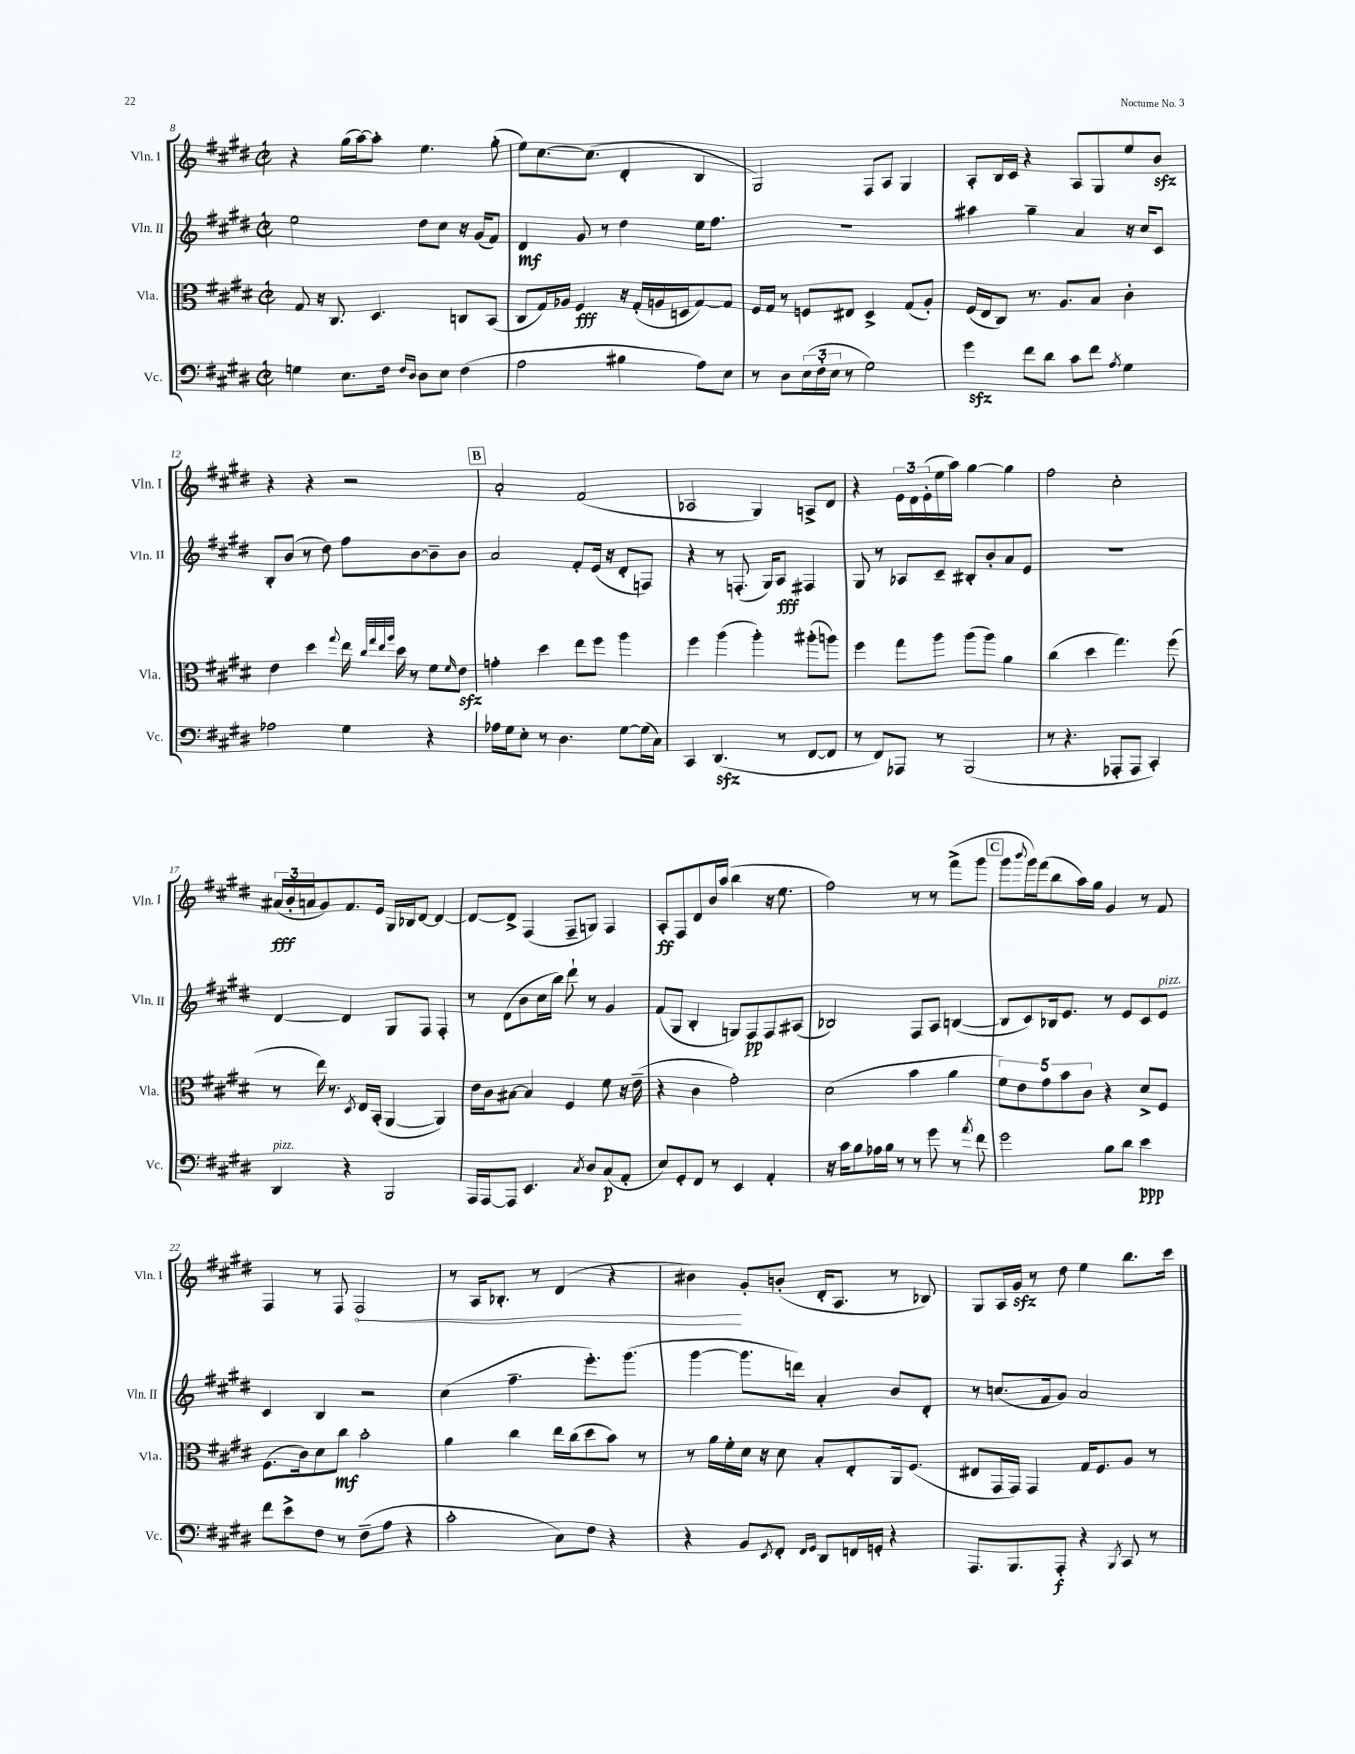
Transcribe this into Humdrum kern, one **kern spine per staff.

**kern	**dynam	**kern	**dynam	**kern	**dynam	**kern	**dynam
*part4	*part4	*part3	*part3	*part2	*part2	*part1	*part1
*staff4	*staff4	*staff3	*staff3	*staff2	*staff2	*staff1	*staff1
*I"Vc.	*	*I"Vla.	*	*I"Vln. II	*	*I"Vln. I	*
*I'Vc.	*	*I'Vla.	*	*I'Vln. II	*	*I'Vln. I	*
*clefF4	*	*clefC3	*	*clefG2	*	*clefG2	*
*k[f#c#g#d#]	*	*k[f#c#g#d#]	*	*k[f#c#g#d#]	*	*k[f#c#g#d#]	*
*M2/2	*	*M2/2	*	*M2/2	*	*M2/2	*
*met(c|)	*	*met(c|)	*	*met(c|)	*	*met(c|)	*
=8	=8	=8	=8	=8	=8	=8	=8
4Gn\	.	8G#/	.	2ee\	.	4r	.
.	.	16r	.	.	.	.	.
.	.	8.C#/	.	.	.	.	.
8.E\L	.	.	.	.	.	(16gg#\LL	.
.	.	.	.	.	.	[16aa\J)	.
.	.	4.D#/	.	.	.	8aa'\J]	.
16F#\Jk	.	.	.	.	.	.	.
16qqF#/LL	.	.	.	.	.	.	.
16qqD#/JJ	.	.	.	.	.	.	.
8D#\L	.	.	.	8dd#\L	.	4.ee\	.
8E\J	.	.	.	8cc#\J	.	.	.
(4F#\	.	8Cn/L	.	16r	.	.	.
.	.	.	.	(16g#/KL	.	.	.
.	.	(8BB/J	.	8f#/J)	.	(8gg#'\	.
=9	=9	=9	=9	=9	=9	=9	=9
2A\	.	8C#/L	.	4d#/	mf	8ee\L)	.
.	.	16G#/L)	.	.	.	[8.cc#\	.
.	.	16A-X/JJ	.	.	.	.	.
.	.	4F#/	fff	8g#/	.	.	.
.	.	.	.	.	.	(8.cc#\J]	.
.	.	.	.	8r	.	.	.
4B#X\	.	16r	.	4dd#\	.	4d#'/	.
.	.	(16G#'/LL	.	.	.	.	.
.	.	16An/	.	.	.	.	.
.	.	16Dn/J	.	.	.	.	.
8A\L)	.	[8G#/)	.	16ee\KL	.	4B/	.
.	.	.	.	8.ff#\J	.	.	.
8E\J	.	8G#/J]	.	.	.	.	.
=10	=10	=10	=10	=10	=10	=10	=10
8r	.	16F#/LL	.	1r	.	2G#/)	.
.	.	16G#/JJ	.	.	.	.	.
8D#\L	.	8r	.	.	.	.	.
(24E\L	.	8Fn/L	.	.	.	.	.
24F#'\	.	.	.	.	.	.	.
24E\JJ	.	.	.	.	.	.	.
8r	.	8E#X/J	.	.	.	.	.
2G#\)	.	4D#^/	.	.	.	8F#/L	.
.	.	.	.	.	.	8A/J	.
.	.	(8G#/L	.	.	.	4G#/	.
.	.	8A'/J)	.	.	.	.	.
=11	=11	=11	=11	=11	=11	=11	=11
4g#zz\	.	(16F#/LL	.	4aa#X\	.	8A'/L	.
.	.	16E/J	.	.	.	.	.
.	.	8C#/J)	.	.	.	16B/L	.
.	.	.	.	.	.	16c#/JJ	.
8f#\L	.	8.r	.	4gg#~\	.	4r	.
8d#\J	.	.	.	.	.	.	.
.	.	8.A/L	.	.	.	.	.
8c#\L	.	.	.	4a/	.	8A/L	.
8f#\J	.	8B/J	.	.	.	8G#/	.
8qA/	.	.	.	.	.	.	.
4G#\	.	4c#'\	.	16r	.	8ee/	.
.	.	.	.	16cc#/KL	.	.	.
.	.	.	.	8c#/J	.	8bzz/J	.
!!LO:LB:g=z
=12	=12	=12	=12	=12	=12	=12	=12
2A-X\	.	4e\	.	8B'/L	.	4r	.
.	.	.	.	(8b/J	.	.	.
.	.	4dd#\	.	8r	.	4r	.
.	.	.	.	8dd#\)	.	.	.
.	.	8qqgg#/	.	.	.	.	.
4G#\	.	16ee\	.	8ff#\L	.	2r	.
.	.	32qqcc#/LLL	.	.	.	.	.
.	.	32qqgg#/	.	.	.	.	.
.	.	32qqee/	.	.	.	.	.
.	.	32qqaa/JJJ	.	.	.	.	.
.	.	16dd#\	.	.	.	.	.
.	.	8r	.	[8b\	.	.	.
4r	.	8f#\L	.	8b~\]	.	.	.
.	.	16qqf#/	.	.	.	.	.
.	.	8ezz\J	.	8b\J	.	.	.
!!LO:REH:place=s1:t=B
=13	=13	=13	=13	=13	=13	=13	=13
16A-X\LL	.	4gn'\	.	2a/	.	2a'/	.
16G#\J	.	.	.	.	.	.	.
8E'\J	.	.	.	.	.	.	.
8r	.	4dd#\	.	.	.	.	.
4.D#\	.	.	.	.	.	.	.
.	.	8ee\L	.	8f#'/L	.	(2f#/	.
.	.	8ff#\J	.	(16e/Jk	.	.	.
.	.	.	.	16r	.	.	.
[8G#\L	.	4aa\	.	8d#'/L	.	.	.
(16G#\L]	.	.	.	8Fn/J)	.	.	.
16C#\JJ)	.	.	.	.	.	.	.
=14	=14	=14	=14	=14	=14	=14	=14
4CC#/	.	4ff#\	.	4r	.	2A-X/	.
(4.DD#zz/	.	(4aa\	.	8r	.	.	.
.	.	.	.	(8.Fn'/	.	.	.
.	.	4aa'\)	.	.	.	4G#/)	.
.	.	.	.	16G#/KL)	.	.	.
8r	.	.	.	8A/J	fff	.	.
[8FF#/L	.	(8aa#X'\L	.	4F#X/	.	8An^/L	.
8FF#/J]	.	8aan\J)	.	.	.	8d#/J	.
=15	=15	=15	=15	=15	=15	=15	=15
8r	.	4ff#\	.	8G#/	.	4r	.
8FF#/L)	.	.	.	8r	.	.	.
8AAA-X/J	.	8gg#\L	.	8A-X/L	.	24e\LL	.
.	.	.	.	.	.	24d#\	.
.	.	.	.	.	.	(24e'\	.
8r	.	8aa\J	.	8c#~/J	.	16ee\	.
.	.	.	.	.	.	16aa\JJ)	.
(2BBB/	.	(8aa\L	.	8B#X'/L	.	[4gg#\	.
.	.	8aa\J)	.	8b'/	.	.	.
.	.	4a\	.	8a/	.	4gg#\]	.
.	.	.	.	8e/J	.	.	.
=16	=16	=16	=16	=16	=16	=16	=16
8r	.	(4cc#\	.	1r	.	2ff#\	.
4.r	.	.	.	.	.	.	.
.	.	4dd#\	.	.	.	.	.
8AAA-X'/L	.	4.gg#\)	.	.	.	2cc#'\	.
8AAA-/J	.	.	.	.	.	.	.
4CC#'/)	.	.	.	.	.	.	.
.	.	(8ff#\	.	.	.	.	.
!!LO:LB:g=z
=17	=17	=17	=17	=17	=17	=17	=17
!LO:TX:a:i:t=pizz.	!	!	!	!	!	!	!
4DD#/	.	8r	.	[4d#/	.	(24a#X/LL	fff
.	.	.	.	.	.	24b'/	.
.	.	.	.	.	.	24an/J	.
.	.	16ee\)	.	.	.	8g#/)	.
.	.	8.r	.	.	.	.	.
4r	.	.	.	4d#/]	.	8.f#/	.
.	.	8qD#/	.	.	.	.	.
.	.	16E/LL	.	.	.	.	.
.	.	(16BB'/JJ	.	.	.	16e/Jk	.
2BBB/	.	[4AA/	.	8G#/L	.	16G#/LL	.
.	.	.	.	.	.	16B-X/J	.
.	.	.	.	8F#/J	.	[8d#/J	.
.	.	4AA/])	.	4F#'/	.	4d#/_	.
=18	=18	=18	=18	=18	=18	=18	=18
16AAA/LL	.	16e\LL	.	8r	.	8d#/L_	.
[16AAA/J	.	16c#\J	.	.	.	.	.
8AAA/J]	.	[8B#X\J	.	(8d#\L	.	8d#^/J]	.
4.EE/	.	4B#/]	.	8b\	.	(4F#/	.
.	.	.	.	16cc#\L	.	.	.
.	.	.	.	16bb\JJ)	.	.	.
.	.	4F#/	.	8ddd#`\	.	8F#~/L	.
8qC#/	.	.	.	.	.	.	.
8D#/L	.	.	.	8r	.	8Gn/J)	.
(8C#/	p	8f#\	.	4g#/	.	4F#/	.
8AA'/J	.	16r	.	.	.	.	.
.	.	(16e~\	.	.	.	.	.
=19	=19	=19	=19	=19	=19	=19	=19
8E/L)	.	4r	.	(8f#/L	.	8A'/L	ff
8GG#'/	.	.	.	8G#/J	.	8F#/	.
8FF#/J	.	4c#\	.	4B'/	.	8d#/	.
8r	.	.	.	.	.	16b/L	.
.	.	.	.	.	.	(16aa/JJ	.
4EE/	.	2g#'\)	.	8Gn/L)	.	4bb\	.
.	.	.	.	8F#/	pp	.	.
4AA'/	.	.	.	8F#/	.	16r	.
.	.	.	.	.	.	8.ee\	.
.	.	.	.	(8A#X/J	.	.	.
=20	=20	=20	=20	=20	=20	=20	=20
16r	.	(2d#\	.	2B-X/)	.	2ff#\)	.
16c#\KL	.	.	.	.	.	.	.
8B\	.	.	.	.	.	.	.
16A-X\L	.	.	.	.	.	.	.
16B\JJ	.	.	.	.	.	.	.
8r	.	.	.	.	.	.	.
8r	.	4b\	.	8F#/L	.	8r	.
8g#\	.	.	.	8A/J	.	8r	.
8r	.	4a\	.	([4Bn/	.	(8fff#^\L	.
8qa/	.	.	.	.	.	.	.
8f#\	.	.	.	.	.	8ggg#\J	.
!!LO:REH:place=s1:t=C
=21	=21	=21	=21	=21	=21	=21	=21
2g#\	.	10f#\L)	.	8B/L]	.	8ggg#\L	.
.	.	10e\	.	.	.	.	.
.	.	.	.	.	.	8qqbbb/	.
.	.	.	.	8c#/)	.	16ggg#\L)	.
.	.	.	.	.	.	(16fff#\J	.
.	.	10g#\	.	.	.	.	.
.	.	.	.	16B-X/k	.	8bb\	.
.	.	10b\	.	.	.	.	.
.	.	.	.	8.e/J	.	.	.
.	.	.	.	.	.	16aa\L)	.
.	.	10c#\J	.	.	.	.	.
.	.	.	.	.	.	16gg#\JJ	.
8B\L	.	4r	.	8r	.	4g#/	.
8d#\J	.	.	.	8e/L	.	.	.
4e\	ppp	8d#^/L	.	8c#/	.	8r	.
!	!	!	!	!LO:TX:a:i:t=pizz.	!	!	!
.	.	8F#/J	.	8e/J	.	8f#/	.
!!LO:LB:g=z
=22	=22	=22	=22	=22	=22	=22	=22
8f#\L	.	(8.F#\L	.	4c#/	.	4F#/	.
8e^\	.	.	.	.	.	.	.
.	.	16c#\k)	.	.	.	.	.
8F#\J	.	8d#\	.	4B/	.	8r	.
8r	.	8cc#\J	mf	.	.	8F#/	.
!	!	!	!	!	!	!	!LO:HP:b
(8F#~\L	.	2b'\	.	2r	.	2F#/	<
8A\J	.	.	.	.	.	.	.
4r	.	.	.	.	.	.	.
=23	=23	=23	=23	=23	=23	=23	=23
2c#'\	.	4a\	.	(4cc#\	.	8r	.
.	.	.	.	.	.	16A/KL	.
.	.	.	.	.	.	8.B-X'/J	.
.	.	4cc#\	.	4.ff#~\	.	.	.
.	.	.	.	.	.	8r	.
8C#\L)	.	16ee\LL	.	.	.	(4d#/	.
.	.	(16cc#\J	.	.	.	.	.
8F#\J	.	8dd#\	.	8.eee'\L)	.	.	.
4r	.	8b\J)	.	.	.	4r	.
.	.	.	.	(8.ggg#\J	.	.	.
.	.	8r	.	.	.	.	.
=24	=24	=24	=24	=24	=24	=24	=24
4r	.	8r	.	[4ggg#\	.	4b#X\)	.
.	.	16a\LL	.	.	.	.	.
.	.	16f#'\	.	.	.	.	.
8BB/L	.	16d#\JJ	.	8.ggg#\L]	.	8g#'/L	[
.	.	16r	.	.	.	.	.
8qEE/	.	.	.	.	.	.	.
8FF#'/J	.	8d#\	.	.	.	(8bn'/J	.
.	.	.	.	16dddn\Jk)	.	.	.
16qqFF#/LL	.	.	.	.	.	.	.
16qqGG#/JJ	.	.	.	.	.	.	.
8DD#/L	.	8B'/L	.	4a'/	.	16d#'/KL	.
.	.	.	.	.	.	8.A/J	.
16FFn/L	.	8E'/	.	.	.	.	.
16GGn'/JJ	.	.	.	.	.	.	.
4r	.	16AA/k	.	8b/L	.	8r	.
.	.	(8.F#/J	.	.	.	.	.
.	.	.	.	8d#'/J	.	8B-X/)	.
=25	=25	=25	=25	=25	=25	=25	=25
8.AAA/L	.	8E#X/L	.	8r	.	8G#/L	.
.	.	16GG#/L	.	(8.ccn/L	.	16A/L	.
8.BBB/	.	16GG#/JJ)	.	.	.	16g#zz/JJ	.
.	.	4GG#/	.	.	.	8r	.
.	.	.	.	16f#/k	.	.	.
8AAA'/J	f	.	.	8g#/J)	.	8dd#\	.
4r	.	16G#/KL	.	2a/	.	4ee\	.
.	.	8.F#/	.	.	.	.	.
8qBBB/	.	.	.	.	.	.	.
8CC#/	.	8A/J	.	.	.	8.bb\L	.
8r	.	8r	.	.	.	.	.
.	.	.	.	.	.	16ccc#\Jk	.
==	==	==	==	==	==	==	==
*-	*-	*-	*-	*-	*-	*-	*-
